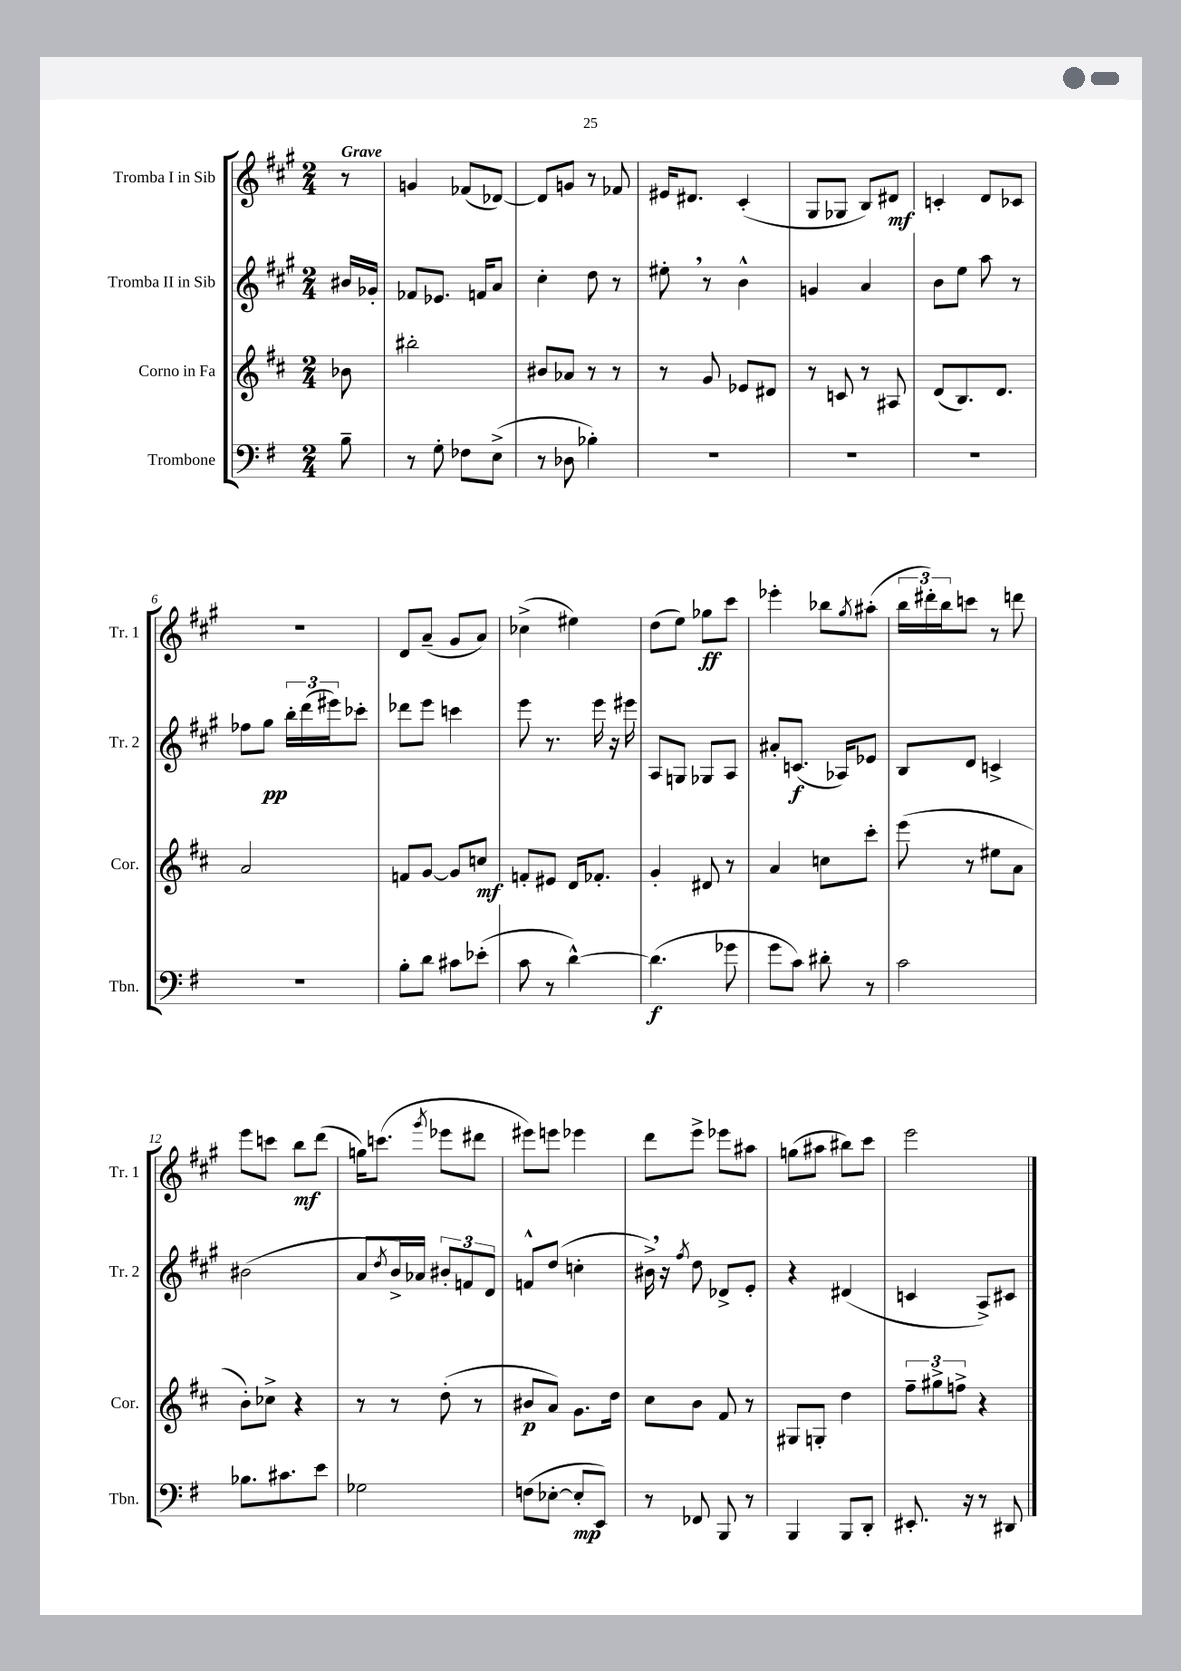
<<
\new StaffGroup <<
\new Staff = "s0" \with { instrumentName = "Tromba I in Sib" shortInstrumentName = "Tr. 1" } {
    \clef treble \key a \major \numericTimeSignature \time 2/4 \partial 8 \tempo "Grave"
    r8 |
    g'4 fes'8( des'8~) |
    des'8 g'8 r8 fes'8 |
    eis'16 dis'8. cis'4-.( |
    gis8 ges8 b8) dis'8\mf |
    c'4-. d'8 ces'8 |
    R2 |
    d'8 a'8--( gis'8 a'8) |
    ces''4->( eis''4) |
    d''8( e''8) ges''8\ff cis'''8 |
    ees'''4-. bes''8 \acciaccatura { gis''8 } ais''8-.( |
    \tuplet 3/2 { b''16 dis'''16-.) b''16 } c'''8 r8 d'''8 |
    e'''8 c'''8 b''8\mf d'''8( |
    g''16) c'''8.( \acciaccatura { gis'''8 } ees'''8 dis'''8 |
    eis'''8) e'''8 ees'''4 |
    d'''8 e'''8-> ees'''8 ais''8 |
    g''8( ais''8 bis''8) cis'''8 |
    e'''2 \bar "|." |
}
\new Staff = "s1" \with { instrumentName = "Tromba II in Sib" shortInstrumentName = "Tr. 2" } {
    \clef treble \key a \major \numericTimeSignature \time 2/4 \partial 8
    bis'16 ges'16-. |
    fes'8 ees'8. f'16 a'8 |
    cis''4-. d''8 r8 |
    eis''8-. \breathe r8 b'4-^ |
    g'4 a'4 |
    b'8 e''8 a''8 r8 |
    fes''8 gis''8\pp \tuplet 3/2 { b''16-. d'''16( eis'''16) } ces'''8-. |
    des'''8 e'''8 c'''4 |
    e'''8 r8. e'''16 r16 eis'''16 |
    a8 g8 ges8 a8 |
    ais'8-. c'8.\f( aes16) ees'8 |
    b8 d'8 c'4-> |
    bis'2( |
    a'8 \acciaccatura { d''8 } b'16->) aes'16 \tuplet 3/2 { bis'8-. f'8 d'8 } |
    f'8-^ d''8( c''4-. |
    bis'16->) \breathe r16 \acciaccatura { fis''8 } d''8 des'8-> e'8-. |
    r4 dis'4( |
    c'4 a8->) cis'8 \bar "|." |
}
\new Staff = "s2" \with { instrumentName = "Corno in Fa" shortInstrumentName = "Cor." } {
    \clef treble \key d \major \numericTimeSignature \time 2/4 \partial 8
    bes'8 |
    bis''2-. |
    bis'8 aes'8 r8 r8 |
    r8 g'8 ees'8 dis'8 |
    r8 c'8 r8 ais8 |
    d'8( b8.) d'8. |
    a'2 |
    f'8 g'8~ g'8 c''8\mf |
    f'8-. eis'8 d'16 fes'8.-. |
    g'4-. dis'8 r8 |
    a'4 c''8 cis'''8-. |
    e'''8( r8 eis''8 a'8 |
    b'8-.) ces''8-> r4 |
    r8 r8 d''8-.( r8 |
    bis'8\p a'8) g'8. d''16 |
    cis''8 b'8 fis'8 r8 |
    gis8 g8-. d''4 |
    \tuplet 3/2 { fis''8-- gis''8-> f''8-> } r4 \bar "|." |
}
\new Staff = "s3" \with { instrumentName = "Trombone" shortInstrumentName = "Tbn." } {
    \clef bass \key g \major \numericTimeSignature \time 2/4 \partial 8
    b8-- |
    r8 g8-. fes8 e8->( |
    r8 des8 bes4-.) |
    R2 |
    R2 |
    R2 |
    R2 |
    b8-. d'8 cis'8 ees'8-.( |
    c'8 r8 d'4~-^) |
    d'4.\f( ges'8 |
    g'8 c'8) dis'8-. r8 |
    c'2 |
    bes8. cis'8. e'8 |
    ges2 |
    f8( ees8~-. ees8-.\mp e,8) |
    r8 fes,8 b,,8 r8 |
    b,,4 b,,8 d,8-. |
    eis,8.-. r16 r8 dis,8 \bar "|." |
}
>>
>>
